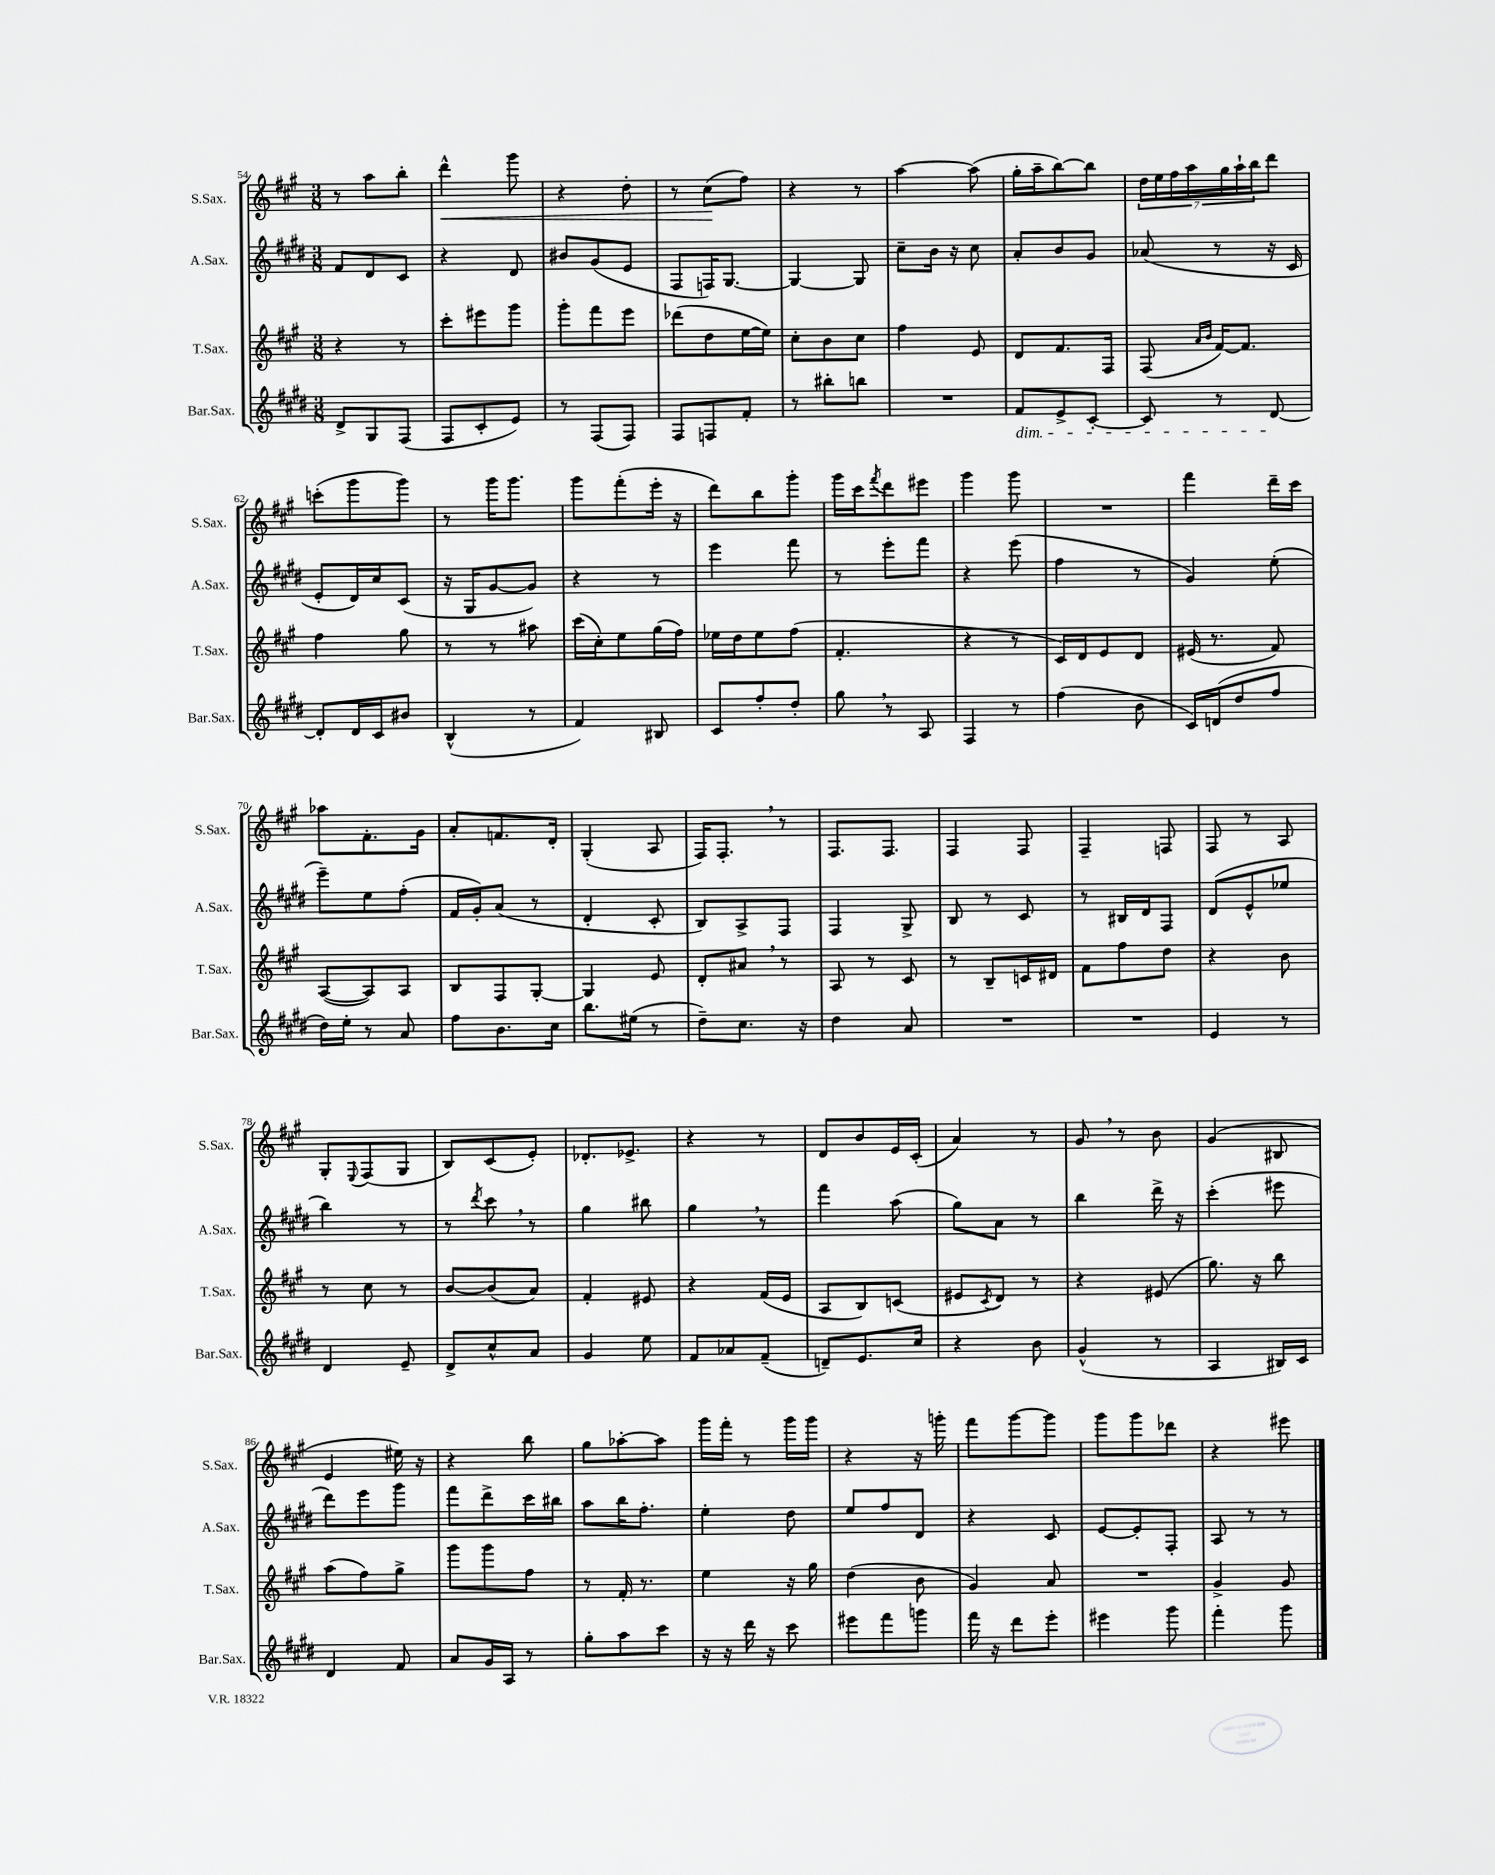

**kern	**kern	**kern	**kern
*staff4	*staff3	*staff2	*staff1
*clefG2	*clefG2	*clefG2	*clefG2
*k[f#c#g#d#]	*k[f#c#g#]	*k[f#c#g#d#]	*k[f#c#g#]
*M3/8	*M3/8	*M3/8	*M3/8
8d#^/L	4r	8f#/L	8r
8G#/	.	8d#/	8aa\L
(8F#/J	8r	8c#/J	8bb'\J
=	=	=	=
8F#/L	8ccc#'\L	4r	4ddd^^\
8c#'/	8eee#\	.	.
8e/J)	8ggg#\J	8d#/	8ggg#\
=	=	=	=
8r	8ggg#'\L	8b#/L	4r
(8F#/L	8fff#\	(8g#/	.
8F#/J)	8eee\J	8e/J	8dd'\
=	=	=	=
8F#/L	(8ddd-\L	8F#/L	8r
8F/	8dd\	16F/K)	(8cc#\L
.	.	[8.G#/J	.
8f#'/J	[16ee\L	.	8ff#\J)
.	16ee\]JJ)	.	.
=	=	=	=
8r	8cc#'\L	4G#/_	4r
8bb#'\L	8b\	.	.
8bb\J	8cc#\J	8G#/]	8r
=	=	=	=
4.r	4ff#\	8cc#~\L	[4aa\
.	.	16b\Jk	.
.	.	16r	.
.	8e/	8cc#\	(8aa\]
=	=	=	=
8f#/L	8d/L	8a'/L	16gg#'\LL
.	.	.	16aa~\J
8e^/	8.f#/	8b/	[8bb\)
[8c#'/J	.	8g#/J	8bb\]J
.	16F#/Jk	.	.
=	=	=	=
8c#/]	(8F#/	(8a-/	28dd\LL
.	.	.	28ee\
.	.	.	28ff#\
.	.	.	28aa\
.	16qqa/LL	.	.
.	16qqb/JJ	.	.
8r	[16f#/LK)	8r	.
.	.	.	28gg#\
.	.	.	28aa`\
.	8.f#/]J	.	.
.	.	.	28bb\J
[8d#/	.	16r	8ddd\J
.	.	16c#/	.
=	=	=	=
8d#'/]L	4ff#\	8e'/L	(8ccc'\L
16d#/L	.	16d#/L)	8ggg#\
16c#/J	.	16cc#/J	.
8b#/J	8gg#\	(8c#/J	8ggg#\J)
=	=	=	=
(4B^^/	8r	16r	8r
.	.	16G#/LK	.
.	8r	[8g#/	16ggg#\LK
.	.	.	8.ggg#\J
8r	8aa#\	8g#/]J)	.
=	=	=	=
4f#/)	(16ccc#\LL	4r	8ggg#\L
.	16cc#'\J)	.	.
.	8ee\	.	(8fff#'\
8B#/	(16gg#\L	8r	16eee'\Jk
.	16ff#\JJ)	.	16r
=	=	=	=
8c#/L	16ee-\LL	4eee\	8ddd\L)
.	16dd\J	.	.
8ff#'/	8ee-\	.	8bb\
8dd#'/J	(8ff#\J	8fff#\	8ggg#'\J
=	=	=	=
8gg#\	4.f#'/	8r	16ggg#\LL
.	.	.	16ccc#\J
.	.	.	8qfff#/
8r	.	8eee'\L	8ddd\
8A/	.	8fff#\J	8eee#\J
=	=	=	=
4F#/	4r	4r	4ggg#\
8r	8r	(8eee\	8ggg#\
=	=	=	=
(4ff#\	16c#/LL)	4ff#\	4.r
.	16d/J	.	.
.	8e/	.	.
8b\	8d/J	8r	.
=	=	=	=
16c#/LL)	(16e#/	4g#/)	4fff#\
(16d/J	8.r	.	.
8dd#/	.	.	.
8ff#/J	8f#/)	(8ee'\	16ddd~\LL
.	.	.	16ccc#\JJ
=	=	=	=
16dd#\LL)	([8A/L	8eee~\L)	8aa-\L
16ee'\JJ	.	.	.
8r	8A/])	8ee\	8.f#'\
8a/	8A/J	(8ff#'\J	.
.	.	.	16g#\Jk
=	=	=	=
8ff#\L	8B/L	16f#/LL	8a'/L
.	.	16g#'/J)	.
8.b\	8F#/	(8a/J	8.f/
.	[8G#'/J	8r	.
16cc#\Jk	.	.	16d'/Jk
=	=	=	=
8.bb\L	4G#/]	4d#'/	(4G#'/
(16ee#\Jk	.	.	.
8r	8e/	8c#'/	8A/
=	=	=	=
8dd#~\L)	8d'/L	8B/L)	16F#/LK)
.	.	.	8.F#'/J
8.cc#\J	8a#/J	8A^/	.
.	8r	8F#/J	8r
16r	.	.	.
=	=	=	=
4dd#\	8A/	4F#/	8.F#/L
.	8r	.	.
.	.	.	8.F#/J
8a/	8c#/	8G#^/	.
=	=	=	=
4.r	8r	8B/	4F#/
.	8B~/L	8r	.
.	16c/L	8c#/	8F#/
.	16d#/JJ	.	.
=	=	=	=
4.r	8f#\L	8r	4F#~/
.	8ff#\	16B#/LL	.
.	.	16d#/J	.
.	8dd\J	8F#/J	8F/
=	=	=	=
4e/	4r	(8d#/L	8F#/
.	.	8e^^/	8r
8r	8b\	8ee-/J	8A/
=	=	=	=
4d#/	8r	4bb\)	8G#'/L
.	.	.	8qqE/
.	8cc#\	.	(8F#/
8e~/	8r	8r	8G#/J
=	=	=	=
8d#^/L	[8b/L	8r	8B/L)
.	.	8qddd#/	.
8cc#^^/	(8b/]	8ccc#\	(8c#/
8a/J	8a/J)	8r	8e'/J)
=	=	=	=
4g#/	4f#'/	4gg#\	8.d-'/L
.	.	.	8.e-^/J
8ee\	8e#/	8bb#\	.
=	=	=	=
8f#/L	4r	4gg#\	4r
8a-/	.	.	.
(8f#~/J	(16f#/LL	8r	8r
.	16e/JJ	.	.
=	=	=	=
8d~/L)	8A/L	4fff#\	8d/L
8.e/	8B/)	.	8b/
.	(8c/J	(8aa\	16e/L
16cc#/Jk	.	.	(16c#'/JJ
=	=	=	=
4r	8e#/L	8gg#\L)	4a/)
.	8qc#/	.	.
.	8d/J)	8a\J	.
8b\	8r	8r	8r
=	=	=	=
(4g#^^/	4r	4bb\	8g#/
.	.	.	8r
8r	(8e#/	16ddd#^\	8b\
.	.	16r	.
=	=	=	=
4A/	8.gg#\)	(4ccc#'\	(4g#/
.	16r	.	.
16B#/LL)	8bb\	8eee#\	8B#/
16c#/JJ	.	.	.
=	=	=	=
4d#/	(8aa\L	8ddd#\L)	4e/
.	8ff#\)	8eee\	.
8f#/	8gg#^\J	8ggg#\J	16ee#\)
.	.	.	16r
=	=	=	=
8a/L	8ggg#\L	8fff#\L	4r
16g#/L	8ggg#\	8ddd#^\	.
16A/JJ	.	.	.
8r	8ff#\J	16ccc#\L	8bb\
.	.	16bb#\JJ	.
=	=	=	=
8gg#'\L	8r	8aa\L	8gg#\L
8aa\	16f#'/	16bb\K	[8aa-'\
.	8.r	8.ff#'\J	.
8ccc#\J	.	.	8aa-\]J
=	=	=	=
16r	4ee\	4ee'\	16ggg#\LL
16r	.	.	16fff#'\JJ
16ddd#\	.	.	8r
16r	.	.	.
8ccc#\	16r	8dd#\	16ggg#\LL
.	16gg#\	.	16ggg#\JJ
=	=	=	=
8eee#\L	(4dd\	8ee/L	4r
8fff#\	.	8ff#/	.
8ggg\J	8b\	8d#/J	16r
.	.	.	16ggg'\
=	=	=	=
16fff#\	4g#/)	4r	8fff#\L
16r	.	.	.
8ddd#\L	.	.	[8ggg#\
8eee'\J	8a/	8c#/	8ggg#\]J
=	=	=	=
4eee#\	4.r	[8e/L	8ggg#\L
.	.	8e'/]	8ggg#\
8ggg#\	.	8F#'/J	8ddd-\J
=	=	=	=
4fff#'\	4g#^/	8A/	4r
.	.	8r	.
8ggg#\	8g#/	8r	8eee#\
==	==	==	==
*-	*-	*-	*-
